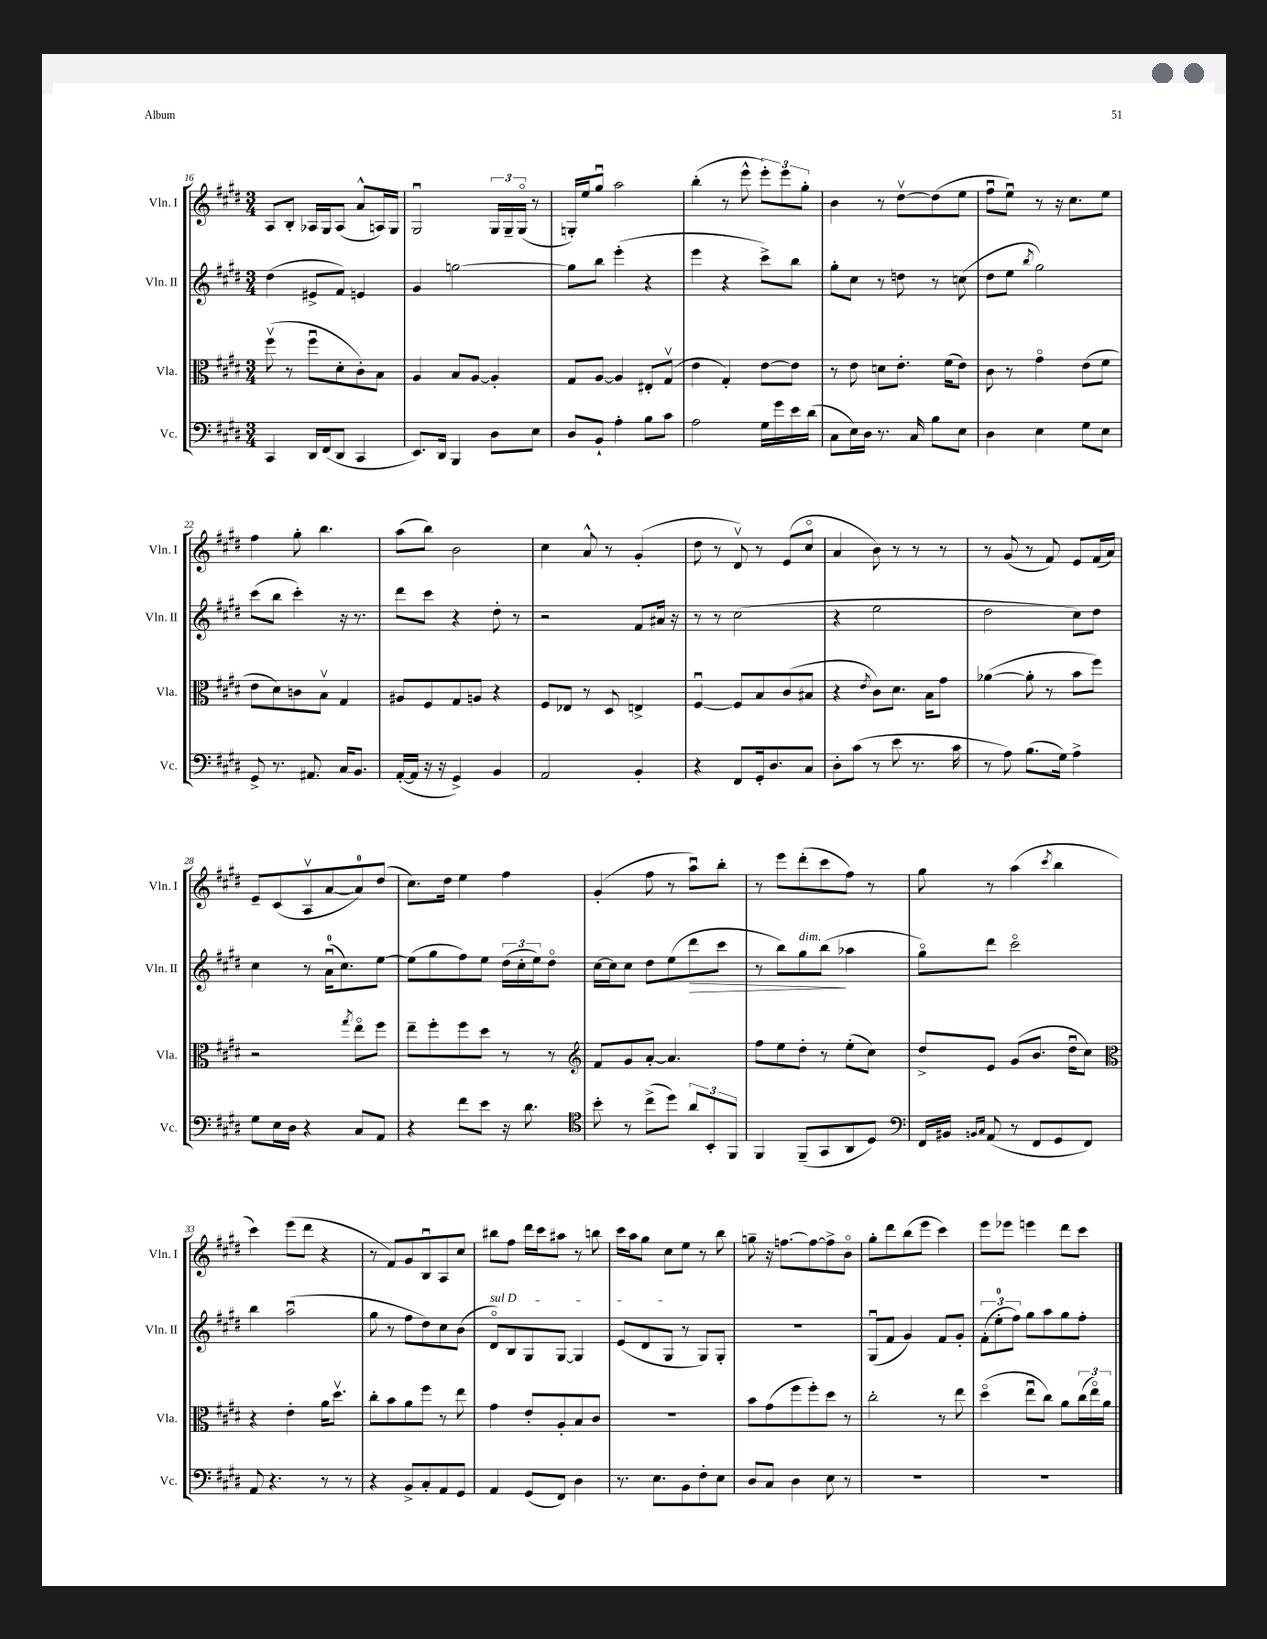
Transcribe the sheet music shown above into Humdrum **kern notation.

**kern	**kern	**kern	**kern
*staff4	*staff3	*staff2	*staff1
*clefF4	*clefC3	*clefG2	*clefG2
*k[f#c#g#d#]	*k[f#c#g#d#]	*k[f#c#g#d#]	*k[f#c#g#d#]
*M3/4	*M3/4	*M3/4	*M3/4
4CC#/	(8ff#v\	(4dd#\	8A/L
.	8r	.	8B'/J
16DD#/LL	8ff#u\L	8e#^/L	16A-/LL
(16FF#/J	.	.	16G#/J
8DD#/J	8d#'\	8f#/J)	(8A-/J
4CC#/	8c#'\)	4e/	8a^^/L
.	8B\J	.	16A/L)
.	.	.	16G#/JJ
=	=	=	=
8.EE/L)	4A/	4g#/	2G#u/
16DD#/Jk	.	.	.
4BBB/	8B/L	[2gg\	.
.	[8A/J	.	.
8D#\L	4A'/]	.	24G#/LL
.	.	.	24G#~/
.	.	.	(24G#o/JJ
8E\J	.	.	8r
=	=	=	=
8D#/L	8G#/L	8gg\]L	16G'/LL)
.	.	.	16ee/J
8BB`/J	[8A/J	8bb\J	8gg#u/J
4A'\	4A/]	(4eee'\	2aa\
8B\L	8E#'/L	4r	.
8c#\J	(8G#v/J	.	.
=	=	=	=
2A\	4e\	4eee\	(4bb'\
.	4G#'/)	4r	8r
.	.	.	8eee^^\
16G#\LL	[8e\L	8ccc#^\L)	12eee'\L)
16g#\	.	.	.
.	.	.	12eee\
16e\	8e\]J	8bb\J	.
.	.	.	12gg#'\J
(16d#\JJ	.	.	.
=	=	=	=
8C#\L	8r	8gg#'\L	4b\
16E\L)	8e\	8cc#\J	.
16D#\JJ	.	.	.
8.r	8d\L	8r	8r
.	8.e'\J	8dd\	[8dd#v\L
16C#/	.	.	.
8B\L	.	8r	(8dd#\]
.	(16f#\LK	.	.
8E\J	8e\J)	(8cc\	8ee\J
=	=	=	=
4D#\	8c#\	8dd#\L	8ff#u\L
.	8r	8ee\J	8eeu\J)
.	.	8qbb/	.
4E\	4g#o\	2gg#\)	8r
.	.	.	16r
.	.	.	8.cc#\L
8G#\L	(8e\L	.	.
8E\J	8f#\J	.	8ee\J
=	=	=	=
8GG#^/	8e\L	(8ccc#\L	4ff#\
8.r	8d#\)	8bb\J	.
.	8c\	4ccc#'\)	8gg#'\
8.AA#/	.	.	.
.	8Bv\J	.	4.bb\
16C#/LK	4G#/	16r	.
8.BB/J	.	8.r	.
=	=	=	=
([16AA'/LL	8A#/L	8ddd#\L	(8aa\L
16AA/]JJ	.	.	.
16r	8F#/	8ccc#\J	8bb\J)
16r	.	.	.
4GG#^/)	8G#/	4r	2b\
.	8A/J	.	.
4BB/	4r	8dd#'\	.
.	.	8r	.
=	=	=	=
2AA/	8F#/L	2r	4cc#\
.	8E-/J	.	.
.	8r	.	8a^^/
.	8D#/	.	8r
4BB'/	4E^/	8f#/L	(4g#'/
.	.	16a#/Jk	.
.	.	16r	.
=	=	=	=
4r	[4F#u/	8r	8dd#\
.	.	8r	8r
8FF#/L	8F#/]L	(2cc#\	8d#v/)
16GG#'/k	8B/	.	8r
8.D#/	.	.	.
.	(8c#/	.	(8e/L
8C#/J	8B#/J	.	8cc#o/J
=	=	=	=
8D#'\L	4r	4r	4a/
(8c#\J	.	.	.
.	8qe/	.	.
8r	8c#\L)	2ee\	8b\)
8e\	8.d#\J	.	8r
8.r	.	.	8r
.	16B\LK	.	.
.	8g#\J	.	8r
16c#\	.	.	.
=	=	=	=
8r	([4a-\	2dd#\	8r
8A\)	.	.	(8g#/
(8.B\L	8a-'\]	.	8r
.	8r	.	8f#/)
16G#\Jk)	.	.	.
4A^\	8b\L	8cc#\L)	8e/L
.	8ff#\J)	8dd#\J	(16f#/L
.	.	.	16a/JJ)
=	=	=	=
8G#\L	2r	4cc#\	8e~/L
16E\L	.	.	(8c#/
16D#\JJ	.	.	.
4r	.	8r	8Av/
.	.	(16au\LK	[8a/
.	.	8.cc#\)	.
.	8qgg#/	.	.
8C#/L	8eeo\L	.	8a/])
8AA/J	8ff#\J	[8ee\J	(8dd#/J
=	=	=	=
4r	8ee~\L	(8ee\]L	8.cc#\L)
.	8ff#'\	8gg#\	.
.	.	.	16dd#\Jk
8f#\L	8ff#\	8ff#\)	4ee\
8e\J	8dd#\J	8ee\J	.
16r	8r	(24dd#\LL	4ff#\
.	.	24cc#'\	.
8.d#\	.	.	.
.	.	24ee\J)	.
.	8r	8dd#o\J	.
=	=	=	=
*clefC4	*clefG2	*	*
8b'\	8f#/L	[16cc#\LL	(4g#'/
.	.	16cc#\]J	.
8r	8g#/	8cc#\J	.
(8cc#^\L	[8a'/J	8dd#\L	8ff#\
8dd#\J)	4.a/]	(8ee\	8r
12a/L	.	8ddd#\	8aau\L)
12BB'/	.	.	.
.	.	8ccc#\J	8bb'\J
12FF#/J	.	.	.
=	=	=	=
4FF#/	8ff#\L	8r	8r
.	8ee\	8bb\L)	8eee\L
(8FF#~/L	8dd#'\J	8gg#\	(8ddd#'\
8GG#/	8r	(8bb\J	8ccc#\
8AA/	(8ee'\L	4aa-\	8ff#\J)
8D#/J)	8cc#\J)	.	8r
=	=	=	=
*clefF4	*	*	*
16FF#/LL	8dd#^/L	8gg#o\L)	8gg#\
16BB#/JJ	.	.	.
16qqBB/LL	.	.	.
16qqC#/JJ	.	.	.
(8AA/	8e/J	8ddd#\J	8r
8r	(8g#/L	2ccc#o\	(4aa\
8FF#/L	8.b/J	.	.
.	.	.	8qccc#/
8GG#/	.	.	4bb\
.	16dd#u\LK	.	.
8FF#/J)	8cc#\J)	.	.
=	=	=	=
*	*clefC3	*	*
8AA/	4r	4bb\	4ccc#\)
4.r	.	.	.
.	4e'\	(2aau\	(8eee\L
.	.	.	8ddd#\J
8r	16a\LK	.	4r
.	8.dd#v\J	.	.
8r	.	.	.
=	=	=	=
4r	8cc#'\L	8gg#\	8r
.	8b\	8r	8f#/L)
8BB^/L	8a\	8ff#\L	8g#/
8C#'/	8ff#\J	8dd#\)	8Bu/
8AA/	8r	8cc#\	8A/
8GG#/J	8ee\	(8b\J	8cc#/J
=	=	=	=
4AA/	4g#\	8d#o/L)	8bb#\L
.	.	8B/	8ff#\J
(8GG#/L	8e'/L	8G#/	16ddd#\LL
.	.	.	16ccc#\J
8FF#/J)	8A'/	[8G#/J	8aa#\J
4D#\	8B/	4G#/]	8r
.	8c#/J	.	8bb\
=	=	=	=
8.r	2.r	(8e/L	16ccc#\LL
.	.	.	16aa\J
.	.	8d#/	8gg#\J
8.E\L	.	.	.
.	.	8G#/J	8cc#\L
8BB\	.	8r	8ee\J
8F#'\	.	8G#/L)	8r
8E\J	.	8G#'/J	8bb\
=	=	=	=
8D#/L	8b\L	2.r	8gg~\
8C#/J	(8g#\	.	16r
.	.	.	[8.ff\L
4D#\	8ff#\	.	.
.	8ff#'\)	.	8ff\_
8E\	8dd#\J	.	8ff^\]
8r	8r	.	8bo\J
=	=	=	=
2.r	2cc#'\	(8G#u/L	8gg#'\L
.	.	8f#/J	8ddd#\
.	.	4g#/)	(8bb\
.	.	.	8eee\J
.	8r	8f#/L	4ccc#\)
.	8ee\	8g#'/J	.
=	=	=	=
2.r	(4dd#o\	(12f#'\L	8eee\L
.	.	12ee'\	.
.	.	.	8eee-\J
.	.	12ff#\J)	.
.	8eeu\L	8gg#\L	4eee\
.	8cc#\J)	8aa\	.
.	8a\L	8gg#\	8ddd#\L
.	(24cc#\L	8ff#'\J	8ccc#\J
.	24eeo\)	.	.
.	24a\JJ	.	.
==	==	==	==
*-	*-	*-	*-
